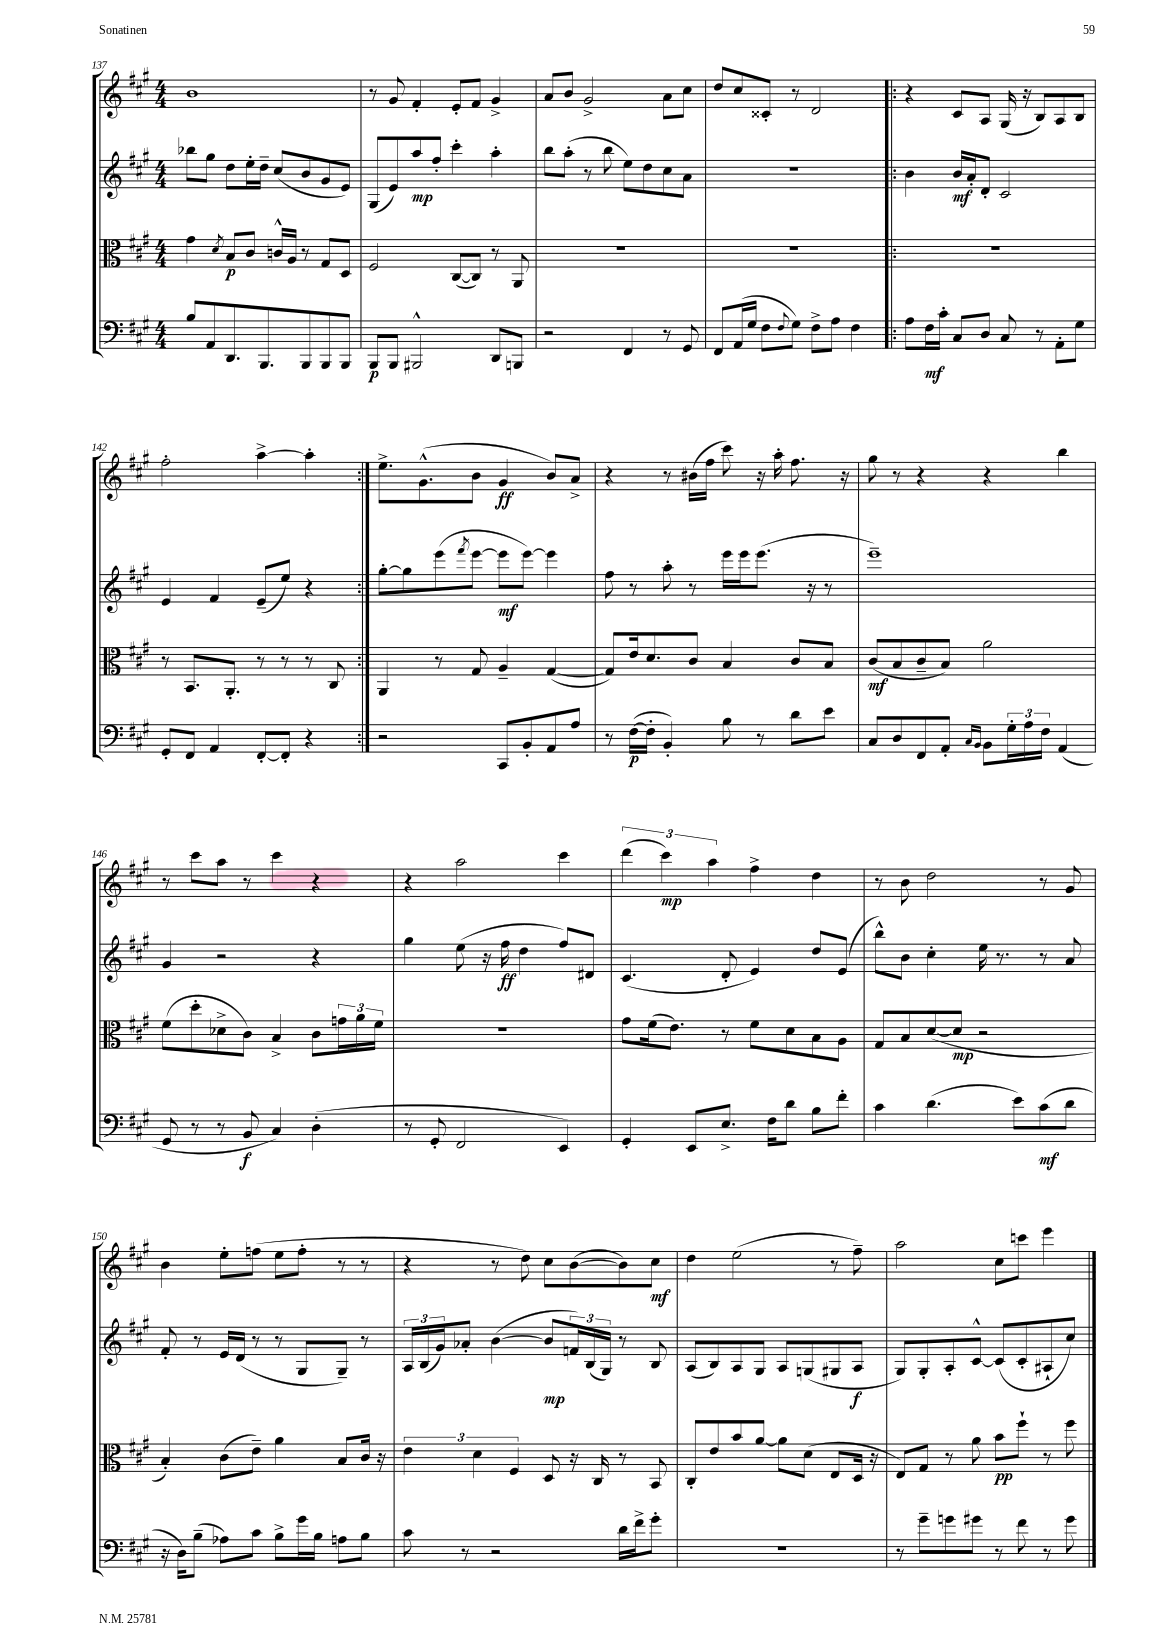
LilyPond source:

<<
\new StaffGroup <<
\new Staff = "s0" {
    \clef treble \key a \major \numericTimeSignature \time 4/4
    b'1 |
    r8 gis'8 fis'4-. e'8-. fis'8 gis'4-> |
    a'8 b'8 gis'2-> a'8 cis''8 |
    d''8 cis''8 cisis'8-. r8 d'2 |
    \repeat volta 2 { r4 cis'8 a8 gis16( r16 b8) a8 b8 |
    fis''2-. a''4~-> a''4-. | }
    e''8.-> gis'8.-^( b'8 gis'4\ff b'8) a'8-> |
    r4 r8 bis'16( fis''16 cis'''8) r16 a''16-. fis''8. r16 |
    gis''8 r8 r4 r4 b''4 |
    r8 cis'''8 a''8 r8 cis'''4 r4 |
    r4 a''2 cis'''4 |
    \tuplet 3/2 { d'''4( cis'''4\mp) a''4 } fis''4-> d''4 |
    r8 b'8 d''2 r8 gis'8 |
    b'4 e''8-. f''8( e''8 f''8-. r8 r8 |
    r4 r8 d''8) cis''8 b'8~( b'8) cis''8\mf |
    d''4 e''2( r8 fis''8--) |
    a''2 cis''8 c'''8 e'''4 \bar "|." |
}
\new Staff = "s1" {
    \clef treble \key a \major \numericTimeSignature \time 4/4
    bes''8 gis''8 d''8 e''16-. d''16-- cis''8( b'8 gis'8 e'8) |
    gis8( e'8) a''8\mp fis''8-. cis'''4-. a''4-. |
    b''8 a''8-.( r8 b''8 e''8) d''8 cis''8 a'8 |
    r1 |
    \repeat volta 2 { b'4 b'16\mf a'16-. d'8-. cis'2 |
    e'4 fis'4 e'8--( e''8) r4 | }
    gis''8~-. gis''8 e'''8( \acciaccatura { fis'''8 } e'''8~ e'''8\mf e'''8~) e'''4 |
    fis''8 r8 a''8-. r8 e'''16 e'''16 e'''8.( r16 r8 |
    e'''1--) |
    gis'4 r2 r4 |
    gis''4 e''8( r16 fis''16\ff d''4 fis''8) dis'8 |
    cis'4.( d'8-. e'4) d''8 e'8( |
    b''8-^) b'8 cis''4-. e''16 r8. r8 a'8 |
    fis'8-. r8 e'16 d'16( r8 r8 gis8 gis8--) r8 |
    \tuplet 3/2 { a16 b16( gis'16) } aes'8-. b'4~( b'8\mp \tuplet 3/2 { f'16) b16( gis16) } r8 b8 |
    a8( b8) a8 gis8 a8 g8( gis8 a8\f |
    gis8) gis8-. a8-. cis'8~-^ cis'8( cis'8-. ais8-! cis''8) \bar "|." |
}
\new Staff = "s2" {
    \clef alto \key a \major \numericTimeSignature \time 4/4
    gis'4 \acciaccatura { d'8 } b8\p cis'8 c'16-^ a16 r8 gis8 d8 |
    fis2 cis8~( cis8) r8 a,8 |
    R1 |
    R1 |
    \repeat volta 2 { R1 |
    r8 b,8. a,8.-. r8 r8 r8 cis8 | }
    a,4 r8 gis8 a4-- gis4~( |
    gis8) e'16 d'8. cis'8 b4 cis'8 b8 |
    cis'8\mf( b8 cis'8-- b8) a'2 |
    fis'8( d''8-. des'8-> cis'8) b4-> cis'8 \tuplet 3/2 { g'16 a'16 fis'16 } |
    R1 |
    gis'8 fis'16( e'8.) r8 fis'8 d'8 b8 a8 |
    gis8 b8 d'8~( d'8\mp r2 |
    b4-.) cis'8( e'8--) a'4 b8 cis'16 r16 |
    \tuplet 3/2 { e'4 d'4 fis4 } d8 r16 cis16 r8 b,8 |
    cis8-. e'8 b'8 a'8~ a'8 d'8( e8 d16 r16 |
    e8) gis8 r8 a'8 b'8\pp fis''8-! r8 fis''8 \bar "|." |
}
\new Staff = "s3" {
    \clef bass \key a \major \numericTimeSignature \time 4/4
    b8 a,8 d,8. b,,8. b,,8 b,,8 b,,8 |
    b,,8\p b,,8 bis,,2-^ d,8 b,,8 |
    r2 fis,4 r8 gis,8 |
    fis,8 a,16( gis16 fis8 \appoggiatura { fis8 } gis8) fis8-> a8 fis4 |
    \repeat volta 2 { a8 fis16\mf cis'16-. cis8 d8 cis8 r8 a,8-. gis8 |
    gis,8-. fis,8 a,4 fis,8~-. fis,8-. r4 | }
    r2 cis,8 b,8-. a,8 a8 |
    r8 fis16~\p( fis16-. b,4-.) b8 r8 d'8 e'8 |
    cis8 d8 fis,8 a,8-. \grace { cis16 b,16 } b,8 \tuplet 3/2 { gis16-. a16 fis16 } a,4( |
    gis,8 r8 r8 b,8\f cis4) d4-.( |
    r8 gis,8-. fis,2 e,4) |
    gis,4-. e,8 e8.-> fis16 d'8 b8 fis'8-. |
    cis'4 d'4.( e'8) cis'8\mf( d'8 |
    r16 d16) b8--( aes8) cis'8 b8-> gis'16 b16 a8 b8 |
    cis'8 r8 r2 d'16 fis'16-> gis'8-. |
    R1 |
    r8 gis'8-- g'8 gis'8 r8 fis'8 r8 gis'8 \bar "|." |
}
>>
>>
\layout { \context { \Score currentBarNumber = #137 } }
